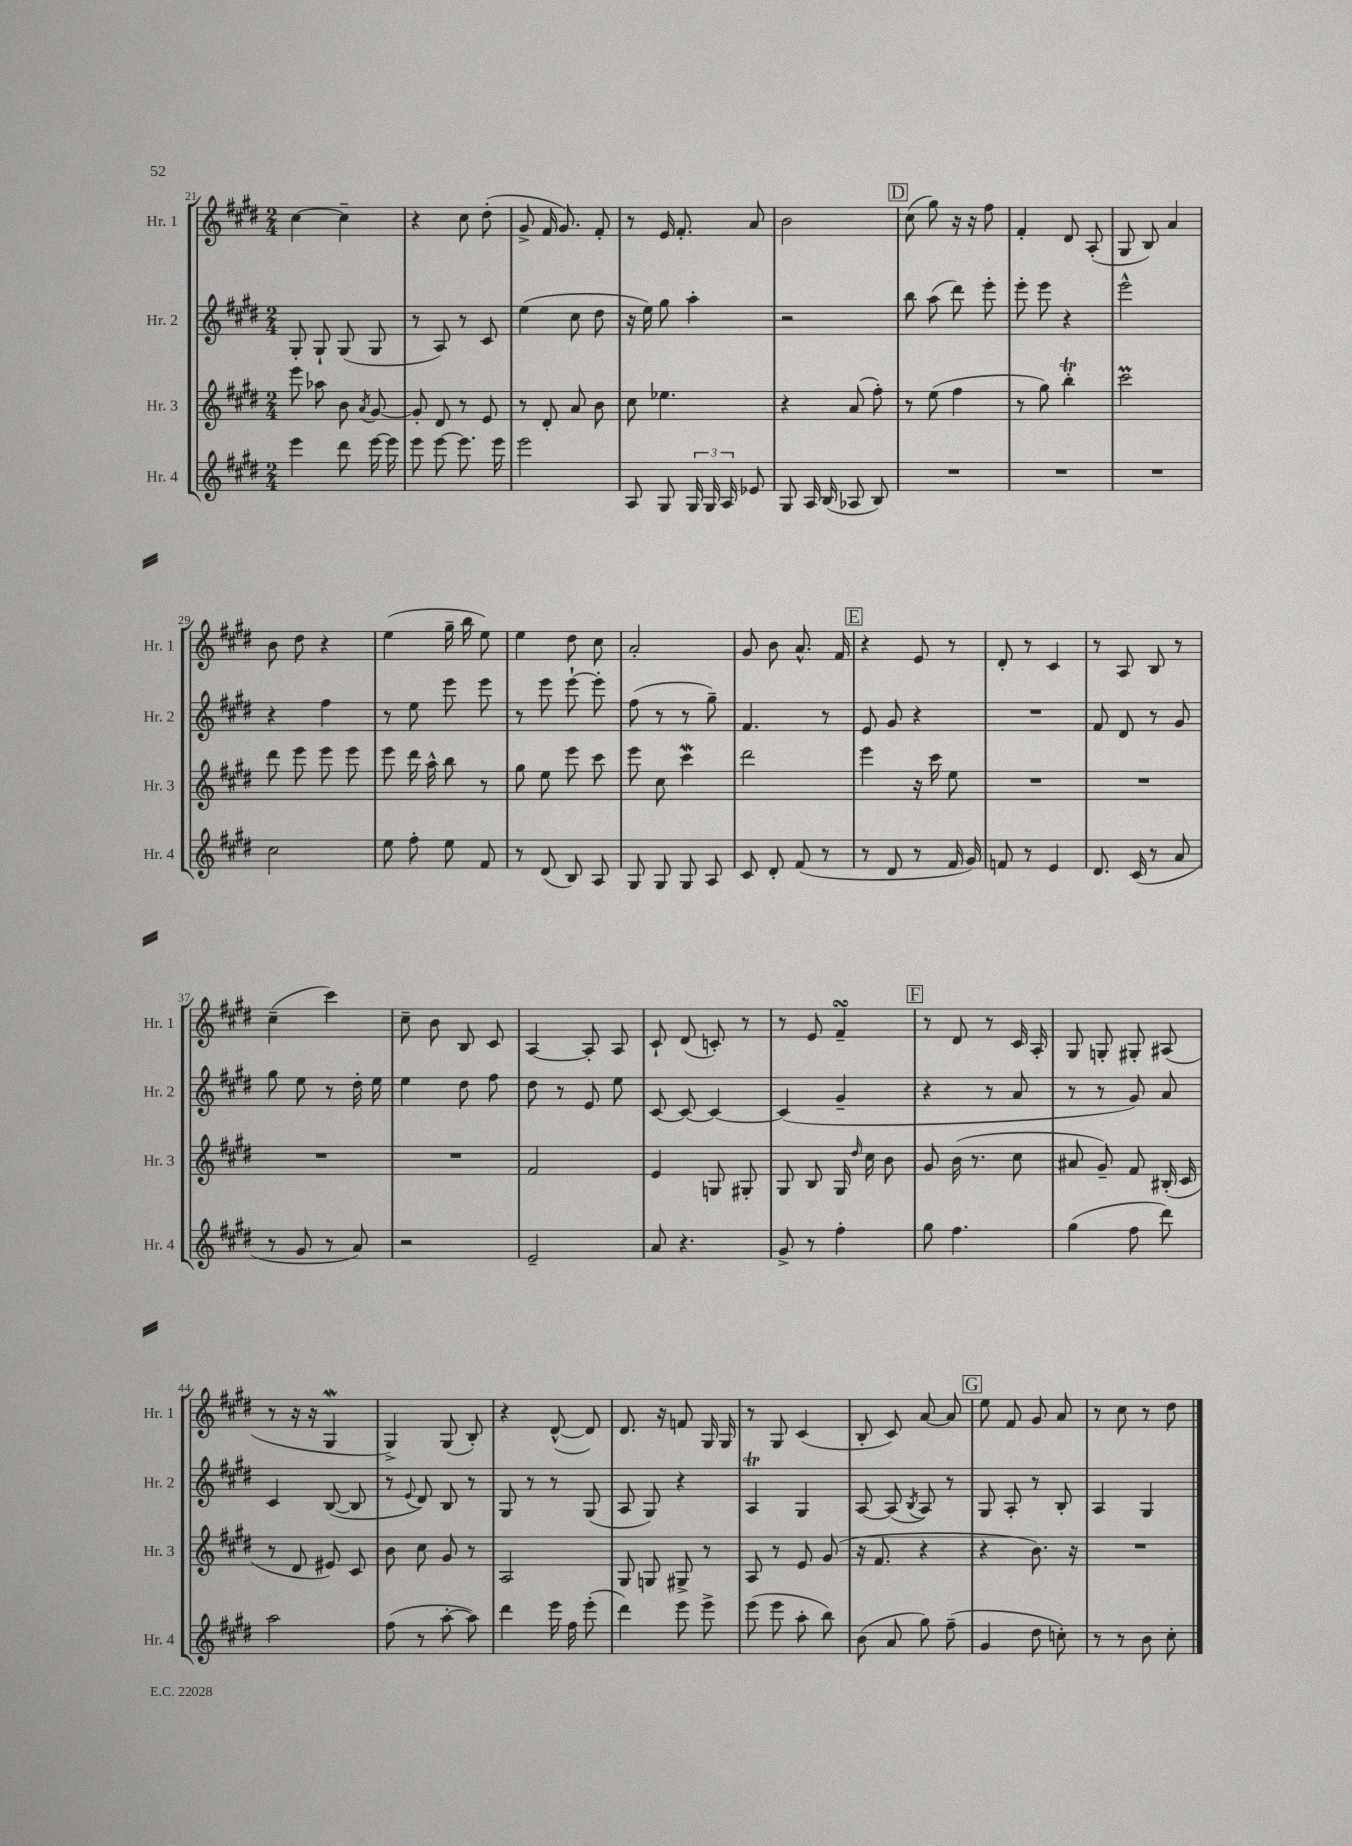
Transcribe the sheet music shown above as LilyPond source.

<<
\new StaffGroup <<
\new Staff = "s0" \with { instrumentName = "Hr. 1" shortInstrumentName = "Hr. 1" } {
    \clef treble \key e \major \numericTimeSignature \time 2/4
    \autoBeamOff cis''4~ cis''4-- |
    r4 cis''8 dis''8-.( |
    gis'8-> fis'16 gis'8.) fis'8-. |
    r8 e'16 fis'8.-. a'8 |
    b'2 |
    \mark \markup { \box "D" } cis''8( gis''8) r16 r16 fis''8 |
    fis'4-. dis'8 a8-.( |
    gis8 b8) a'4 |
    b'8 dis''8 r4 |
    e''4( gis''16-- b''16 e''8) |
    e''4 dis''8 cis''8 |
    a'2-. |
    gis'8 b'8 a'8.-^ fis'16 |
    \mark \markup { \box "E" } r4 e'8 r8 |
    dis'8-. r8 cis'4 |
    r8 a8 b8 r8 |
    cis''4--( cis'''4) |
    cis''8-- b'8 b8 cis'8 |
    a4~ a8-. a8 |
    cis'8-! dis'8( c'8-.) r8 |
    r8 e'8 fis'4--\turn |
    \mark \markup { \box "F" } r8 dis'8 r8 cis'16 a16-. |
    gis8 g8-. gis8-. ais8( |
    r8 r16 r16 gis4\mordent |
    gis4->) gis8( b8-.) |
    r4 dis'8~-^( dis'8) |
    dis'8. r16 f'8 gis16 gis16 |
    r8 gis8 cis'4( |
    b8-. cis'8) a'8~ a'8 |
    \mark \markup { \box "G" } e''8 fis'8 gis'8 a'8 |
    r8 cis''8 r8 dis''8 \bar "|." |
}
\new Staff = "s1" \with { instrumentName = "Hr. 2" shortInstrumentName = "Hr. 2" } {
    \clef treble \key e \major \numericTimeSignature \time 2/4
    \autoBeamOff gis8-. gis8-! gis8( gis8 |
    r8 a8) r8 cis'8 |
    e''4( cis''8 dis''8 |
    r16 e''16) gis''8 a''4-. |
    r2 |
    \mark \markup { \box "D" } b''8 a''8( dis'''8) e'''8-. |
    e'''8-. e'''8 r4 |
    e'''2-^ |
    r4 fis''4 |
    r8 e''8 e'''8 e'''8 |
    r8 e'''8 e'''8~-! e'''8-. |
    fis''8( r8 r8 gis''8--) |
    fis'4. r8 |
    \mark \markup { \box "E" } e'8 gis'8 r4 |
    R2 |
    fis'8 dis'8 r8 gis'8 |
    gis''8 e''8 r8 dis''16-. e''16 |
    e''4 dis''8 fis''8 |
    dis''8 r8 e'8 e''8 |
    cis'8~ cis'8~ cis'4~ |
    cis'4( gis'4-- |
    \mark \markup { \box "F" } r4 r8 a'8 |
    r8 r8 gis'8) a'8 |
    cis'4 b8~( b8 |
    r8 \appoggiatura { e'8 } dis'8) b8 r8 |
    gis8 r8 r8 gis8( |
    a8 gis8) r4 |
    a4\trill gis4 |
    a8~ a8( \acciaccatura { b8 } a8) r8 |
    \mark \markup { \box "G" } gis8 a8-. r8 b8-. |
    a4 gis4 \bar "|." |
}
\new Staff = "s2" \with { instrumentName = "Hr. 3" shortInstrumentName = "Hr. 3" } {
    \clef treble \key e \major \numericTimeSignature \time 2/4
    \autoBeamOff e'''8 aes''8 b'8 \acciaccatura { a'8 } gis'8~ |
    gis'8-. dis'8 r8 e'8 |
    r8 dis'8-. a'8 b'8 |
    cis''8 ees''4. |
    r4 a'8( fis''8-.) |
    \mark \markup { \box "D" } r8 e''8( fis''4 |
    r8 gis''8) b''4-.\trill |
    cis'''2\prall |
    dis'''8 e'''8 e'''8 e'''8 |
    e'''8 dis'''16 a''16-^ b''8 r8 |
    gis''8 e''8 e'''8 cis'''8 |
    e'''8 cis''8 cis'''4\mordent |
    dis'''2 |
    \mark \markup { \box "E" } e'''4 r16 cis'''16 e''8 |
    R2 |
    R2 |
    R2 |
    R2 |
    fis'2 |
    e'4 g8 gis8-. |
    gis8 b8 gis16 \grace { dis''16 } cis''16 b'8 |
    \mark \markup { \box "F" } gis'8 b'16( r8. cis''8 |
    ais'8 gis'8--) fis'8 bis16-.( cis'16 |
    r8 dis'8 eis'8) cis'8 |
    b'8 cis''8 gis'8 r8 |
    a2 |
    gis8 g8 gis8-> r8 |
    a8 r8 e'8 gis'8( |
    r16 fis'8. r4 |
    \mark \markup { \box "G" } r4 b'8.) r16 |
    R2 \bar "|." |
}
\new Staff = "s3" \with { instrumentName = "Hr. 4" shortInstrumentName = "Hr. 4" } {
    \clef treble \key e \major \numericTimeSignature \time 2/4
    \autoBeamOff e'''4 dis'''8 e'''16~ e'''16 |
    e'''8 e'''8~ e'''8. e'''16 |
    e'''2 |
    a8 gis8 \tuplet 3/2 { gis16 gis16 a16 } ees'8 |
    gis8 a16 b16( aes8 b8) |
    \mark \markup { \box "D" } R2 |
    R2 |
    R2 |
    cis''2 |
    e''8 fis''8-. e''8 fis'8 |
    r8 dis'8( b8) a8 |
    gis8 gis8 gis8 a8 |
    cis'8 dis'8-. fis'8( r8 |
    \mark \markup { \box "E" } r8 dis'8 r8 fis'16 gis'16) |
    f'8 r8 e'4 |
    dis'8. cis'16( r8 a'8 |
    r8 gis'8 r8 a'8) |
    r2 |
    e'2-- |
    a'8 r4. |
    gis'8-> r8 fis''4-. |
    \mark \markup { \box "F" } gis''8 fis''4. |
    gis''4( fis''8 dis'''8) |
    a''2 |
    fis''8( r8 a''8~-. a''8) |
    dis'''4 e'''16 fis''16 e'''8-.( |
    dis'''4) e'''8 e'''8-> |
    e'''8( e'''8 a''8-. b''8) |
    b'8( a'8 gis''8) fis''8--( |
    \mark \markup { \box "G" } gis'4 dis''8 c''8-.) |
    r8 r8 b'8 cis''8-. \bar "|." |
}
>>
>>
\layout { \context { \Score currentBarNumber = #21 } }
